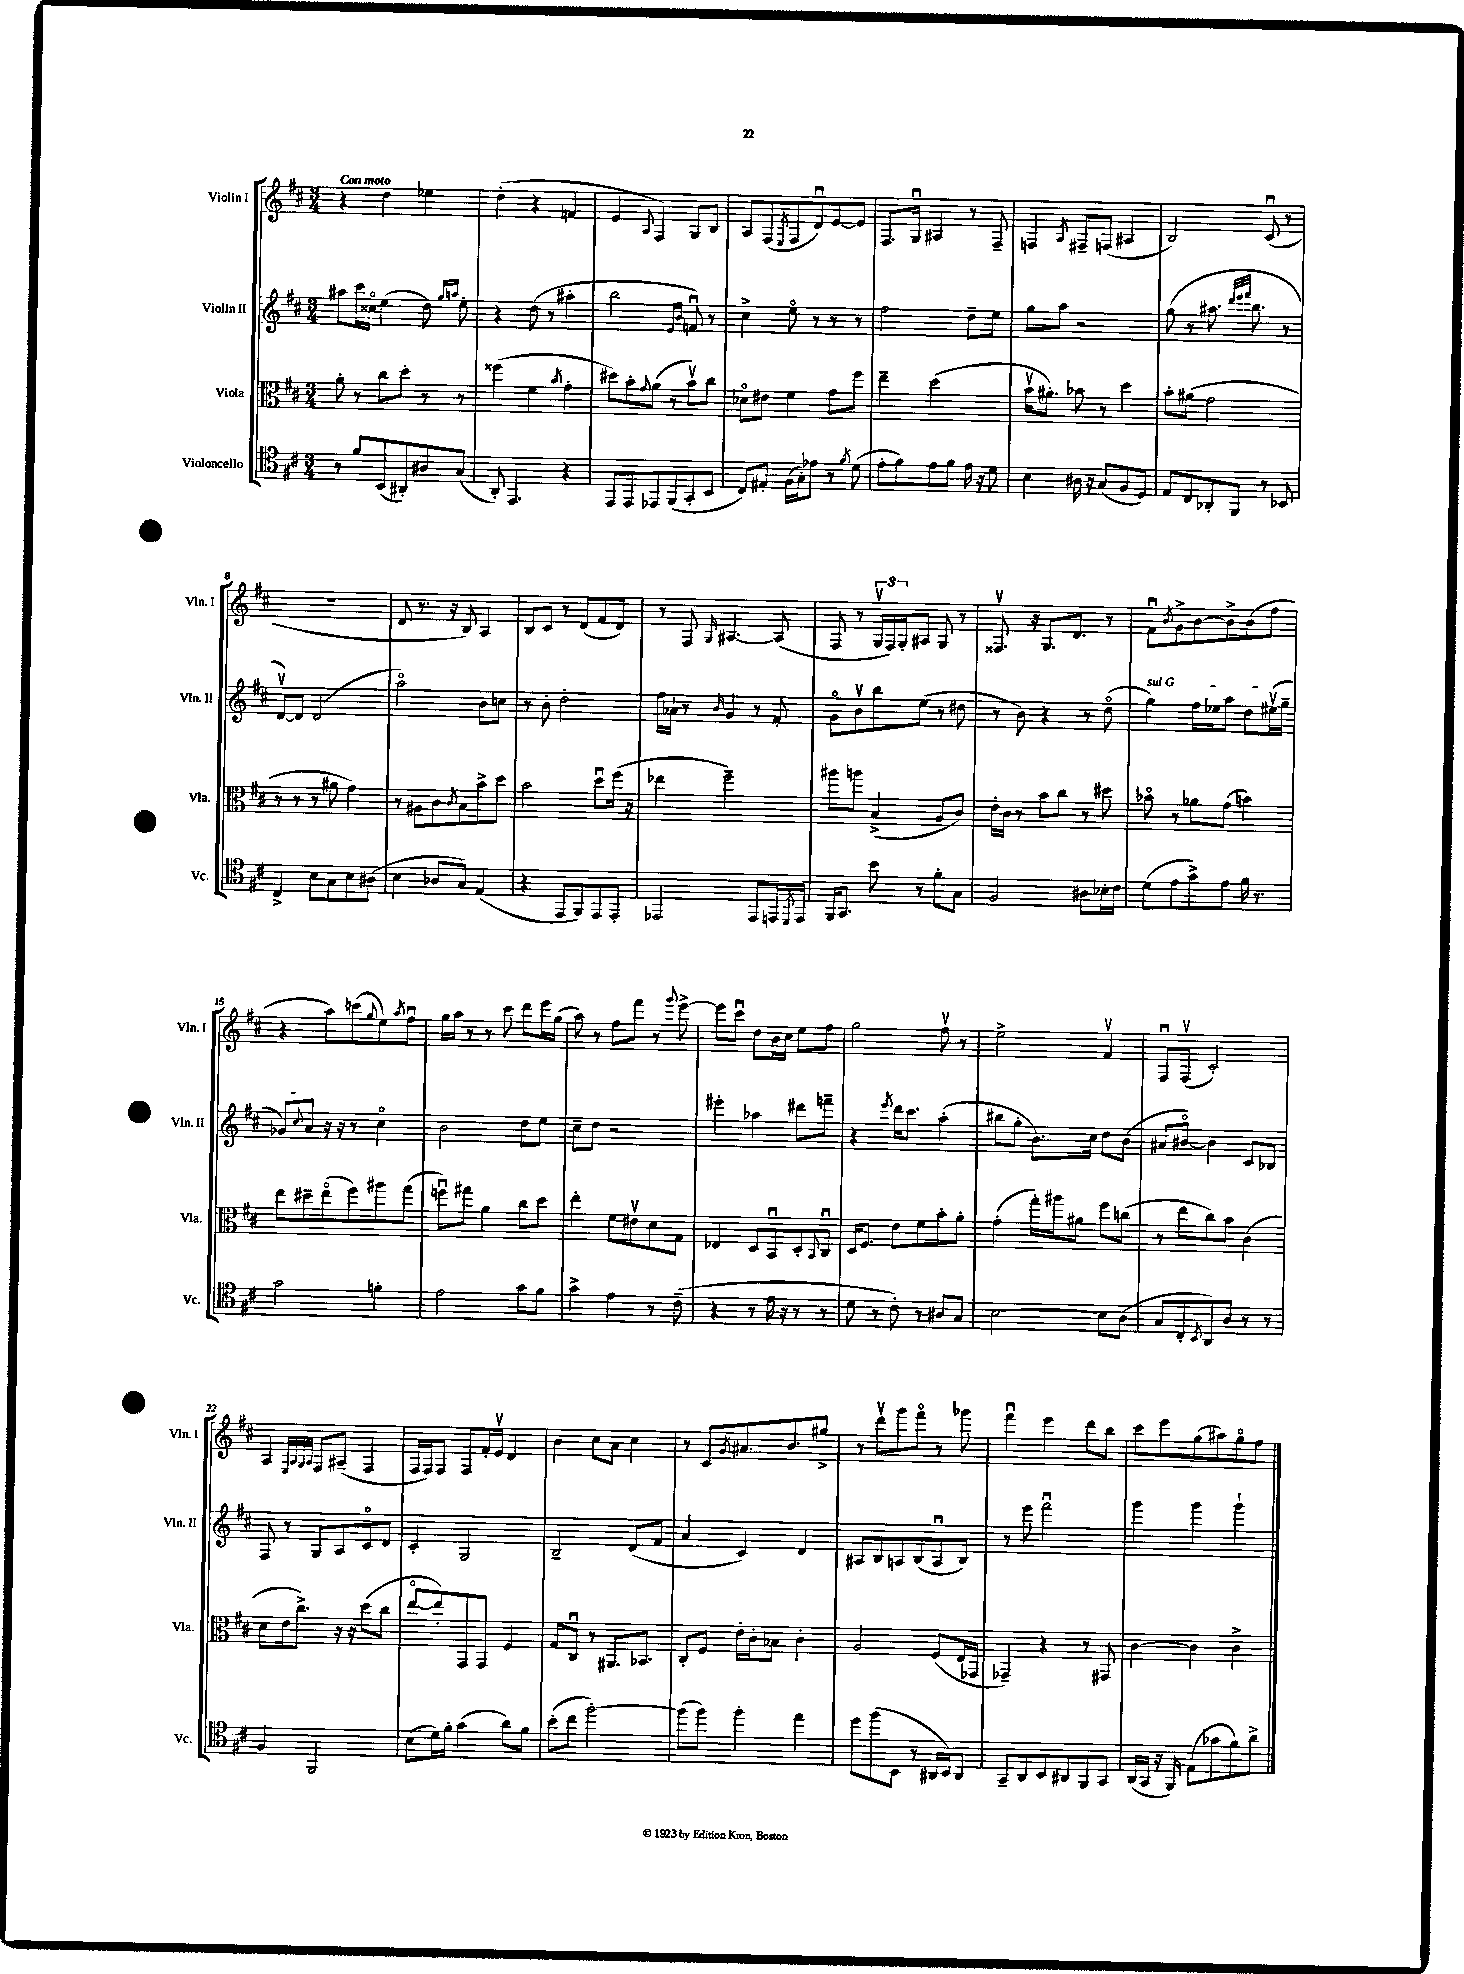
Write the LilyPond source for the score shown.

<<
\new StaffGroup <<
\new Staff = "s0" \with { instrumentName = "Violin I" shortInstrumentName = "Vln. I" } {
    \clef treble \key d \major \numericTimeSignature \time 3/4 \tempo "Con moto"
    r4 d''4 ees''4 |
    d''4-.( r4 f'4 |
    e'4 \appoggiatura { a8 } fis4) g8 b8 |
    a8 fis8( \acciaccatura { e8 } fis8 d'8\downbow) e'8~ e'8 |
    fis8. g16\downbow ais4 r8 fis8-- |
    f4 \acciaccatura { a8 } fis8-- f8( ais4 |
    b2) cis'8\downbow( r8 |
    R2. |
    d'8 r8. r16 b8) a4 |
    b8 cis'8 r8 d'8( fis'8 d'8) |
    r8 fis8 \grace { g16 } ais4.~ ais8( |
    fis8 r8 \tuplet 3/2 { g16\upbow fis16) g16-. } ais8 g8 r8 |
    fisis8.\upbow r16 g8. d'8. r8 |
    fis'8\downbow \acciaccatura { b'8 } g'8-> b'8~ b'8-> b'8( fis''8 |
    r4 a''8) c'''8( \appoggiatura { g''8 } e''8) \acciaccatura { a''8 } fis''8\downbow |
    g''16 a''16 r8 r8 cis'''8 d'''8 e'''16 g''16( |
    a''8) r8 fis''8 fis'''8 r8 \appoggiatura { g'''8 } e'''8~-> |
    e'''8 cis'''8\downbow d''8 b'16 cis''16 e''8 fis''8 |
    g''2 fis''8\upbow r8 |
    e''2-> fis'4\upbow |
    fis8\downbow fis8\upbow( cis'2-.) |
    a4 \grace { e32 a32 g32 a32 } fis8 ais8--( fis4 |
    fis16 fis16) fis8 fis8 fis'16-. e'16\upbow d'4 |
    b'4 cis''8 a'8 cis''4 |
    r8 cis'8 \acciaccatura { g'8 } ais'8. b'8. gis''8-> |
    r8 d'''8\upbow g'''8 fis'''8\flageolet r8 ges'''8 |
    fis'''4\downbow e'''4 d'''8 b''8 |
    cis'''8 e'''8 g''8( ais''8) g''8\flageolet fis''8 \bar "|." |
}
\new Staff = "s1" \with { instrumentName = "Violin II" shortInstrumentName = "Vln. II" } {
    \clef treble \key d \major \numericTimeSignature \time 3/4
    ais''8 cis'''16 cisis''16\flageolet e''4( d''8) \grace { g''16 a''16 } e''8-. |
    r4 d''8( r8 ais''4-. |
    b''2 \grace { e'16 b'16 } f'8\downbow) r8 |
    cis''4-> e''8\flageolet r8 r8 r8 |
    fis''2 d''8-- e''8 |
    g''8 a''8 r2 |
    g''8( r8 ais''8. \grace { d'''32 e'''32 fis'''32 } b''8. r8 |
    d'8~\upbow) d'8 d'2( |
    a''2\flageolet) b'8 c''8 |
    r8 b'8-. d''2-. |
    fis''16 aes'16-! r8 \grace { b'16 } g'4 r8 fis'8-. |
    g'8\flageolet b'8\upbow b''8 e''8( r8 dis''8 |
    r8 b'8) r4 r8 d''8\flageolet( |
    \once \override TextSpanner.bound-details.left.text = \markup { \italic "sul G" } g''4\startTextSpan) fis''16 ees''16 a''8 d''8 eis''16\upbow( g''16-- |
    ges'8) \appoggiatura { cis''8 } a'8\stopTextSpan r16 r16 r8 cis''4\flageolet |
    b'2 d''8 e''8 |
    cis''8-- d''8 r2 |
    eis'''4-. aes''4 dis'''8 f'''8-- |
    r4 \acciaccatura { e'''8 } d'''16 cis'''8. a''4-.( |
    bis''8 g''8-. b'8.) cis''16 d''8 b'8( |
    ais'8 bis'8~\flageolet) bis'4 cis'8 bes8 |
    fis8 r8 g8 a8 cis'8\flageolet d'8 |
    cis'4-. g2 |
    b2-- d'8( fis'8 |
    a'4 cis'4) d'4 |
    ais8 b8 a8 b8( a8\downbow b8) |
    r8 e'''8 fis'''2\downbow |
    g'''4 g'''4 g'''4-! \bar "|." |
}
\new Staff = "s2" \with { instrumentName = "Viola" shortInstrumentName = "Vla." } {
    \clef alto \key d \major \numericTimeSignature \time 3/4
    a'8-. r8 cis''8 d''8-. r8 r8 |
    fisis''4( fis'4 \acciaccatura { b'8 } g'4-. |
    dis''8) b'8-. \appoggiatura { g'8 } a'8( r8 b'8\upbow) cis''8 |
    des'8\flageolet eis'8 fis'4 g'8 fis''8 |
    e''4-- d''2( |
    b'16\upbow ais'8.-.) bes'8 r8 d''4 |
    b'8-. ais'8( g'2 |
    r8 r8 r8 ais'8 g'4) |
    r8 ais8 cis'8 \acciaccatura { cis'8 } b8 b'8-> d''8 |
    b'2 d''8\downbow fis''16( r16 |
    ees''4 fis''2--) |
    ais''8 a''8 b4->( a8 cis'8) |
    e'16-. cis'16 r8 b'8 cis''8 r8 dis''8 |
    bes'8\flageolet r8 aes'8 g'8( b'4) |
    e''8 dis''8-- e''8\flageolet( fis''8) ais''8 g''8( |
    f''8\downbow) gis''8 a'4 cis''8 d''8 |
    e''4-. fis'8 eis'8\upbow d'8 g8 |
    ees4 d8 b,8\downbow d8-. \appoggiatura { b,8 } cis8\downbow |
    d16 fis8. e'8 fis'8 b'8-. a'8-. |
    g'4-.( g''16-.) ais''16 ais'8 fis''8 c''8( |
    r8 e''8 cis''8) b'8 cis'4( |
    d'8 e'16 cis''8.->) r16 r16 d''8( cis''8 |
    e''8~\flageolet e''8-.) g,8 g,8 fis4 |
    g8 cis8\downbow r8 ais,8. bes,8. |
    cis8-. fis8 e'16-. cis'16-. bes8 cis'4-. |
    a2 fis8( e16 ges,16 |
    ges,4--) r4 r8 gis,8 |
    cis'4~ cis'4 cis'4-> \bar "|." |
}
\new Staff = "s3" \with { instrumentName = "Violoncello" shortInstrumentName = "Vc." } {
    \clef tenor \key d \major \numericTimeSignature \time 3/4
    r8 fis'8 b,8( ais,8-.) ais8 g8( |
    a,8-.) e,4. r4 |
    e,8 e,8 ees,8 fis,8( g,8-. b,8 |
    cis8) eis8-. fis16( g16-.) ees'8 r8 \acciaccatura { fis'8 } d'8( |
    e'8-. fis'8) e'8 fis'8 e'16 r16 d'8 |
    b4 ais16 r16 g8( fis8 d8) |
    e8 cis8 aes,8-. fis,8 r8 bes,8 |
    cis4-> b8 g8 b8 ais8( |
    b4 aes8 g8) e4( |
    r4 e,8 fis,8) e,8 e,8-. |
    ees,2 ees,8 e,16 \acciaccatura { d,8 } e,16 |
    fis,16 g,8. b'8 r8 fis'8-. g8 |
    fis2 ais8 bes16-. cis'16 |
    d'8( e'8 g'8->) e'8 fis'16 r8. |
    g'2 f'4-. |
    e'2 g'8 fis'8 |
    g'4-> e'4 r8 cis'8--( |
    r4 r8 e'16 r16 r8 r8 |
    d'8 r8 cis'8-.) r8 ais8 g8 |
    b2~ b8 a8( |
    g8 cis8-. \acciaccatura { b,8 } a,8) a8 r8 r8 |
    fis4 fis,2 |
    b8( d'16) fis'16-. g'4( a'8) fis'8 |
    b'8-.( cis''8 fis''2~-.) |
    fis''8( fis''8) fis''4-. e''4 |
    d''8 fis''8( b,8 r8 ais,16 b,16) ais,8 |
    g,8-- a,8 b,8 ais,8 fis,8 g,8 |
    a,16( g,16 r16 fis,16) e8( ges'8 fis'8) a'8-> \bar "|." |
}
>>
>>
